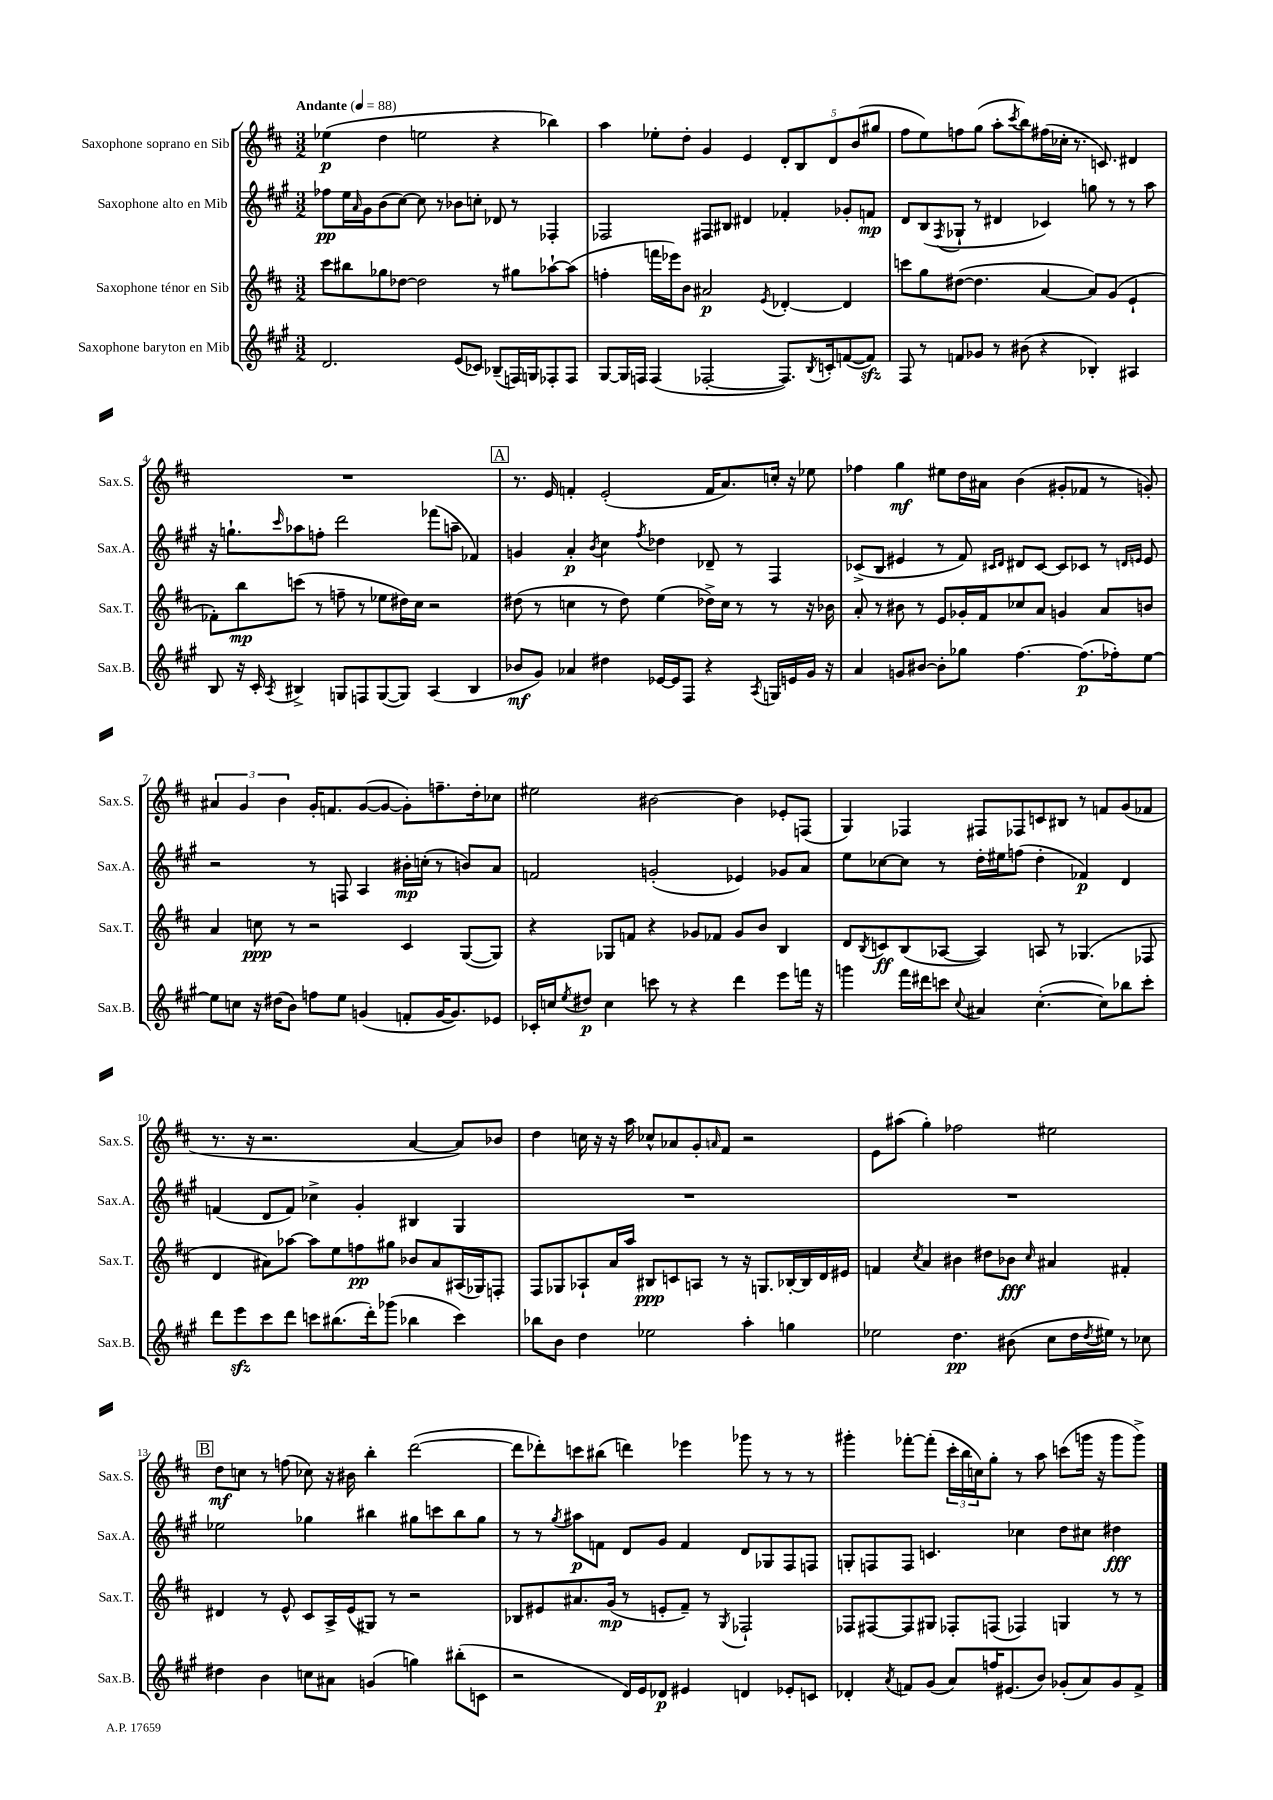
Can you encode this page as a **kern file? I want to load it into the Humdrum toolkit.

**kern	**dynam	**kern	**dynam	**kern	**dynam	**kern	**dynam
*part4	*part4	*part3	*part3	*part2	*part2	*part1	*part1
*staff4	*staff4	*staff3	*staff3	*staff2	*staff2	*staff1	*staff1
*I"Saxophone baryton en Mib	*	*I"Saxophone ténor en Sib	*	*I"Saxophone alto en Mib	*	*I"Saxophone soprano en Sib	*
*I'Sax.B.	*	*I'Sax.T.	*	*I'Sax.A.	*	*I'Sax.S.	*
*clefG2	*	*clefG2	*	*clefG2	*	*clefG2	*
*k[f#c#g#]	*	*k[f#c#]	*	*k[f#c#g#]	*	*k[f#c#]	*
*M3/2	*	*M3/2	*	*M3/2	*	*M3/2	*
*MM88	*	*MM88	*	*MM88	*	*MM88	*
=1	=1	=1	=1	=1	=1	=1	=1
!	!	!	!	!	!	!LO:TX:a:B:t=Andante	!
2.d/	.	8ccc#\L	.	8ff-X\L	pp	(4ee-X\	p
.	.	8bb#X\	.	16ee\L	.	.	.
.	.	.	.	16qqa/	.	.	.
.	.	.	.	16g#\J	.	.	.
.	.	8gg-X\	.	(8b\	.	4dd\	.
.	.	[8dd-X\J	.	[8cc#\J)	.	.	.
.	.	2dd-\]	.	8cc#\]	.	2een\	.
.	.	.	.	8r	.	.	.
(8e/L	.	.	.	8b-X\L	.	.	.
8c-X/J)	.	.	.	8ccn'\J	.	.	.
(8B-X~/L	.	8r	.	8d-X/	.	4r	.
16Fn/L)	.	8gg#X\L	.	8r	.	.	.
16Gn/J	.	.	.	.	.	.	.
8F-X'/	.	[8aa-X`\	.	4F-X'/	.	4bb-X\)	.
8F-/J	.	(8aa-\J]	.	.	.	.	.
=2	=2	=2	=2	=2	=2	=2	=2
[8G#/L	.	4ffn'\	.	2F-X/	.	4aa\	.
16G#/L]	.	.	.	.	.	.	.
16Fn/JJ	.	.	.	.	.	.	.
(4F/	.	16fffn\LL	.	.	.	8ee-X'\L	.
.	.	16eee-X\J)	.	.	.	.	.
.	.	8b\J	.	.	.	8dd'\J	.
[2F-X'/	.	2a#X/	p	8F#X/L	.	4g/	.
.	.	.	.	8B#X/J	.	.	.
.	.	.	.	4d#X/	.	4e/	.
.	.	8qe/	.	.	.	.	.
8.F-/L])	.	[4d-X'/	.	4f-X'/	.	10d'/L	.
.	.	.	.	.	.	10B/	.
8qB/	.	.	.	.	.	.	.
16cn'/k	.	.	.	.	.	.	.
.	.	.	.	.	.	10d/	.
([8fn/	.	4d-/]	.	8g-X'/L	.	.	.
.	.	.	.	.	.	(10b/	.
8fzz/J])	.	.	.	8fn/J	mp	.	.
.	.	.	.	.	.	10gg#X/J	.
=3	=3	=3	=3	=3	=3	=3	=3
8F#/	.	8cccn\L	.	8d/L	.	8ff#\L	.
8r	.	8gg\	.	(8B/	.	8ee\)	.
.	.	.	.	8qF#/	.	.	.
8fn/L	.	([8dd#X\J	.	8G-X`/J	.	8ffn\	.
8g-X/J	.	4.dd#\]	.	8r	.	(8gg\J	.
8r	.	.	.	4d#X/	.	8aa'\L	.
.	.	.	.	.	.	8qccc#/	.
(8b#X\	.	.	.	.	.	8bb\)	.
4r	.	[4a/	.	4c-X/)	.	(16ff#X\L	.
.	.	.	.	.	.	16cc-X'\JJ	.
.	.	.	.	.	.	8.r	.
4B-X'/)	.	8a/L])	.	8ggn\	.	.	.
.	.	.	.	.	.	8.cn/)	.
.	.	(8g/J	.	8r	.	.	.
4A#X/	.	4e`/	.	8r	.	4d#X/	.
.	.	.	.	8aa\	.	.	.
!!LO:LB:g=z
=4	=4	=4	=4	=4	=4	=4	=4
8B/	.	8f-X'\L)	.	16r	.	1.r	.
.	.	.	.	8.ggn`\L	.	.	.
16r	.	8bb\	mp	.	.	.	.
16c#'/	.	.	.	.	.	.	.
8qA/	.	.	.	16qqccc#/	.	.	.
4B#X^/	.	(8cccn\J	.	8aa-X\	.	.	.
.	.	8r	.	8ffn'\J	.	.	.
8Gn/L	.	8ffn~\	.	2ddd\	.	.	.
8Fn/	.	8r	.	.	.	.	.
([8G/	.	8ee-X\L	.	.	.	.	.
8G/J])	.	16dd#X\L)	.	.	.	.	.
.	.	16cc#\JJ	.	.	.	.	.
(4A/	.	2r	.	(8fff-X\L	.	.	.
.	.	.	.	8aan~\J	.	.	.
4B#/	.	.	.	4f-X/)	.	.	.
!!LO:REH:place=s1:t=A
=5	=5	=5	=5	=5	=5	=5	=5
8b-X/L	mf	(8dd#X\	.	4gn/	.	8.r	.
8g#/J)	.	8r	.	.	.	.	.
.	.	.	.	.	.	16e/	.
4a-X/	.	4ccn\	.	4a'/	p	4fn'/	.
.	.	.	.	8qb/	.	.	.
4dd#X\	.	8r	.	4cc#\	.	(2e'/	.
.	.	8dd#\)	.	.	.	.	.
.	.	.	.	8qff#/	.	.	.
[16e-X/LL	.	(4ee\	.	4dd-X\	.	.	.
16e-/J]	.	.	.	.	.	.	.
8F#/J	.	.	.	.	.	.	.
4r	.	16dd-X^\LL)	.	8d-X~/	.	16f/KL	.
.	.	16cc\JJ	.	.	.	8.a/)	.
.	.	8r	.	8r	.	.	.
8qA/	.	.	.	.	.	.	.
16Gn/LL	.	8r	.	4F#/	.	16ccn'/Jk	.
16en/	.	.	.	.	.	16r	.
16g#/JJ	.	16r	.	.	.	8ee-X\	.
16r	.	16b-X\	.	.	.	.	.
=6	=6	=6	=6	=6	=6	=6	=6
4a/	.	8a'/	.	(8c-X^/L	.	4ff-X\	.
.	.	8r	.	8B/J	.	.	.
8gn/L	.	8b#X\	.	4e#X/	.	4gg\	mf
[8b#X/J	.	8r	.	.	.	.	.
8b#'\L]	.	8e/L	.	8r	.	8ee#X\L	.
8gg-X\J	.	16g-X'/L	.	8f#/)	.	16dd\L	.
.	.	16f#/J	.	.	.	16a#X\JJ	.
.	.	.	.	16qqc#X/LL	.	.	.
.	.	.	.	16qqd/JJ	.	.	.
[4.ff#\	.	8cc-X/	.	8d#X/L	.	(4b\	.
.	.	8a/J	.	[8c#/J	.	.	.
.	.	4gn/	.	8c#/L]	.	8g#X'/L	.
(8.ff#\L]	p	.	.	8c-X/J	.	8f-X/J	.
.	.	8a/L	.	8r	.	8r	.
16ff-X'\k)	.	.	.	.	.	.	.
.	.	.	.	16qqdn/LL	.	.	.
.	.	.	.	16qqen/JJ	.	.	.
[8ee\J	.	8bn/J	.	8e/	.	8gn'/)	.
!!LO:LB:g=z
=7	=7	=7	=7	=7	=7	=7	=7
8ee\L]	.	4a/	.	2r	.	6a#X/	.
8ccn\J	.	.	.	.	.	.	.
.	.	.	.	.	.	6g/	.
16r	.	8ccn\	ppp	.	.	.	.
(16dd#X\KL	.	.	.	.	.	.	.
.	.	.	.	.	.	6b\	.
8b\J)	.	8r	.	.	.	.	.
8ffn\L	.	2r	.	8r	.	16g'/KL	.
.	.	.	.	.	.	8.fn/	.
8ee\J	.	.	.	8Fn/	.	.	.
(4gn/	.	.	.	4A/	.	([8g/	.
.	.	.	.	.	.	8g/J_	.
8fn'/L	.	4c#/	.	16b#X'\LL	mp	8g'\L])	.
.	.	.	.	(16ccn'\JJ	.	.	.
[16g/K	.	.	.	8r	.	8.ffn~\	.
8.g/])	.	.	.	.	.	.	.
.	.	([8G/L	.	8bn/L)	.	.	.
.	.	.	.	.	.	16dd'\k	.
8e-X/J	.	8G/J])	.	8a/J	.	8cc-X\J	.
=8	=8	=8	=8	=8	=8	=8	=8
16c-X'/LL	.	4r	.	2fn/	.	2ee#X\	.
16ccn/J	.	.	.	.	.	.	.
8qee/	.	.	.	.	.	.	.
8dd#X/J	p	.	.	.	.	.	.
4cc\	.	8G-X/L	.	.	.	.	.
.	.	8fn/J	.	.	.	.	.
8cccn\	.	4r	.	(2gn'/	.	[2b#X\	.
8r	.	.	.	.	.	.	.
4r	.	8g-X/L	.	.	.	.	.
.	.	8f-X/J	.	.	.	.	.
4ddd\	.	8g-/L	.	4e-X/)	.	4b#\]	.
.	.	8b/J	.	.	.	.	.
8eee\L	.	4B/	.	8g-X/L	.	8e-X'/L	.
16fffn\Jk	.	.	.	8a/J	.	(8Fn/J	.
16r	.	.	.	.	.	.	.
=9	=9	=9	=9	=9	=9	=9	=9
4gggn\	.	8d/L	.	8ee\L	.	4G/)	.
.	.	8qB/	.	.	.	.	.
.	.	8cn/	ff	[8cc-X\	.	.	.
16fff#\LL	.	(8B/	.	8cc-\J]	.	4F-X/	.
16ddd#X\J	.	.	.	.	.	.	.
8cccn\J	.	[8A-X/J	.	8r	.	.	.
8qqcc#/	.	.	.	.	.	.	.
4a#X/	.	4A-/])	.	16dd'\LL	.	8F#X/L	.
.	.	.	.	16ee#X\J	.	.	.
.	.	.	.	(8ffn\J	.	8F-X/	.
([4.cc#'\	.	8An/	.	4dd'\	.	8cn/	.
.	.	8r	.	.	.	8B#X/J	.
.	.	(4.G-X/	.	4f-X/)	p	8r	.
8cc#\L])	.	.	.	.	.	8fn/L	.
8bb-X\	.	.	.	4d/	.	(8g/	.
8ccc'\J	.	8F-X/	.	.	.	8f-X/J	.
!!LO:LB:g=z
=10	=10	=10	=10	=10	=10	=10	=10
8ddd\L	.	4d/	.	(4fn/	.	8.r	.
8eeezz\	.	.	.	.	.	.	.
.	.	.	.	.	.	16r	.
8ccc#\	.	8a#X\L)	.	8d/L	.	2.r	.
8ddd\J	.	[8aa-X\J	.	8f/J)	.	.	.
8cccn\L	.	8aa-\L]	.	4cc-X^\	.	.	.
(8.bb#X\	.	8ee\	.	.	.	.	.
.	.	8ffn\	pp	4g#'/	.	.	.
16ddd'\k)	.	.	.	.	.	.	.
(8ggg-X\J	.	8gg#X\J	.	.	.	.	.
4bb-X\	.	8b-X/L	.	4B#X/	.	[4a/	.
.	.	8a#/	.	.	.	.	.
4ccc\)	.	(16A#X/L	.	4G#/	.	8a/L])	.
.	.	16G-X/J)	.	.	.	.	.
.	.	8Fn'/J	.	.	.	8b-X/J	.
=11	=11	=11	=11	=11	=11	=11	=11
8bb-X\L	.	8F#/L	.	1.r	.	4dd\	.
8b\J	.	8G-X/	.	.	.	.	.
4dd\	.	8A-X`/	.	.	.	16ccn\	.
.	.	.	.	.	.	16r	.
.	.	16a/L	.	.	.	16r	.
.	.	16aa/JJ	.	.	.	16aa\	.
2ee-X\	.	8B#X/L	ppp	.	.	8cc-X^^/L	.
.	.	8cn/	.	.	.	8a-X/	.
.	.	8An/J	.	.	.	8g'/	.
.	.	.	.	.	.	16qqan/	.
.	.	8r	.	.	.	8f#/J	.
4aa'\	.	16r	.	.	.	2r	.
.	.	8.Gn/L	.	.	.	.	.
4ggn\	.	[16B-X'/L	.	.	.	.	.
.	.	16B-/]	.	.	.	.	.
.	.	16d/	.	.	.	.	.
.	.	16e#X/JJ	.	.	.	.	.
=12	=12	=12	=12	=12	=12	=12	=12
2ee-X\	.	4fn/	.	1.r	.	8e\L	.
.	.	.	.	.	.	(8aa#X\J	.
.	.	8qcc#/	.	.	.	.	.
.	.	4a/	.	.	.	4gg'\)	.
4.dd\	pp	4b#X\	.	.	.	2ff-X\	.
.	.	8dd#X\L	.	.	.	.	.
(8b#X\	.	8b-X\J	fff	.	.	.	.
.	.	16qqcc#/	.	.	.	.	.
8cc#\L	.	4a#X/	.	.	.	2ee#X\	.
16dd\L	.	.	.	.	.	.	.
8qdd/	.	.	.	.	.	.	.
16ee#X\JJ)	.	.	.	.	.	.	.
8r	.	4f#X'/	.	.	.	.	.
8cc-X\	.	.	.	.	.	.	.
!!LO:LB:g=z
!!LO:REH:place=s1:t=B
=13	=13	=13	=13	=13	=13	=13	=13
4dd#X\	.	4d#X/	.	2ee-X\	.	8dd\L	mf
.	.	.	.	.	.	8ccn\J	.
4b\	.	8r	.	.	.	8r	.
.	.	8e^^/	.	.	.	(8ffn\	.
8ccn\L	.	8c#/L	.	4gg-X\	.	8cc-X\)	.
8a#X\J	.	16A^/L	.	.	.	16r	.
.	.	(16e/J	.	.	.	16b#X\	.
(4gn/	.	8G#X/J)	.	4bb#X\	.	4bb'\	.
.	.	8r	.	.	.	.	.
4ggn\)	.	2r	.	8gg#X\L	.	([2ddd\	.
.	.	.	.	8cccn\	.	.	.
(8bb#X'\L	.	.	.	8bb#\	.	.	.
8cn\J	.	.	.	8gg#\J	.	.	.
=14	=14	=14	=14	=14	=14	=14	=14
2r	.	8B-X/L	.	8r	.	8ddd\L]	.
.	.	8e#X/	.	8r	.	8ddd-X'\)	.
.	.	.	.	8qgg#/	.	.	.
.	.	8.a#X/	.	8aa#X\L	p	8cccn\	.
.	.	.	.	8fn\J	.	(8bb#X\J	.
.	.	(16g/Jk	mp	.	.	.	.
16d/LL)	.	8r	.	8d/L	.	4dddn\)	.
16e/J	.	.	.	.	.	.	.
8d-X/J	p	8en'/L	.	8g#/J	.	.	.
4e#X/	.	8f#~/J)	.	4f/	.	4eee-X\	.
.	.	8r	.	.	.	.	.
.	.	8qG/	.	.	.	.	.
4dn/	.	2F-X`/	.	8d/L	.	8ggg-X\	.
.	.	.	.	8G-X/	.	8r	.
8e-X'/L	.	.	.	8F#/	.	8r	.
8cn/J	.	.	.	8Fn/J	.	8r	.
=15	=15	=15	=15	=15	=15	=15	=15
4d-X'/	.	8F-X/L	.	8Gn'/L	.	4ggg#X'\	.
.	.	[8F#X/	.	8Fn/	.	.	.
8qa/	.	.	.	.	.	.	.
8fn/L	.	8F#/]	.	8F/J	.	[8fff-X'\L	.
(8g#/J	.	8G#X/J	.	4.cn/	.	(8fff-'\J]	.
8a/L)	.	8F-X'/L	.	.	.	24ccc#'\LL	.
.	.	.	.	.	.	24bb\	.
.	.	.	.	.	.	24ccn\J)	.
16ffn/K	.	(8Fn/J	.	.	.	8gg'\J	.
(8.e#X/	.	.	.	.	.	.	.
.	.	4F-X/)	.	4cc-X\	.	8r	.
8b/J)	.	.	.	.	.	8aa\	.
(8g-X'/L	.	4Gn/	.	8dd\L	.	(8cccn\L	.
8a/)	.	.	.	8cc#X\J	.	16gggn\Jk	.
.	.	.	.	.	.	16r	.
8g-/	.	8r	.	4dd#X\	fff	8ggg\L	.
8f^/J	.	8r	.	.	.	8ggg^\J)	.
==	==	==	==	==	==	==	==
*-	*-	*-	*-	*-	*-	*-	*-
